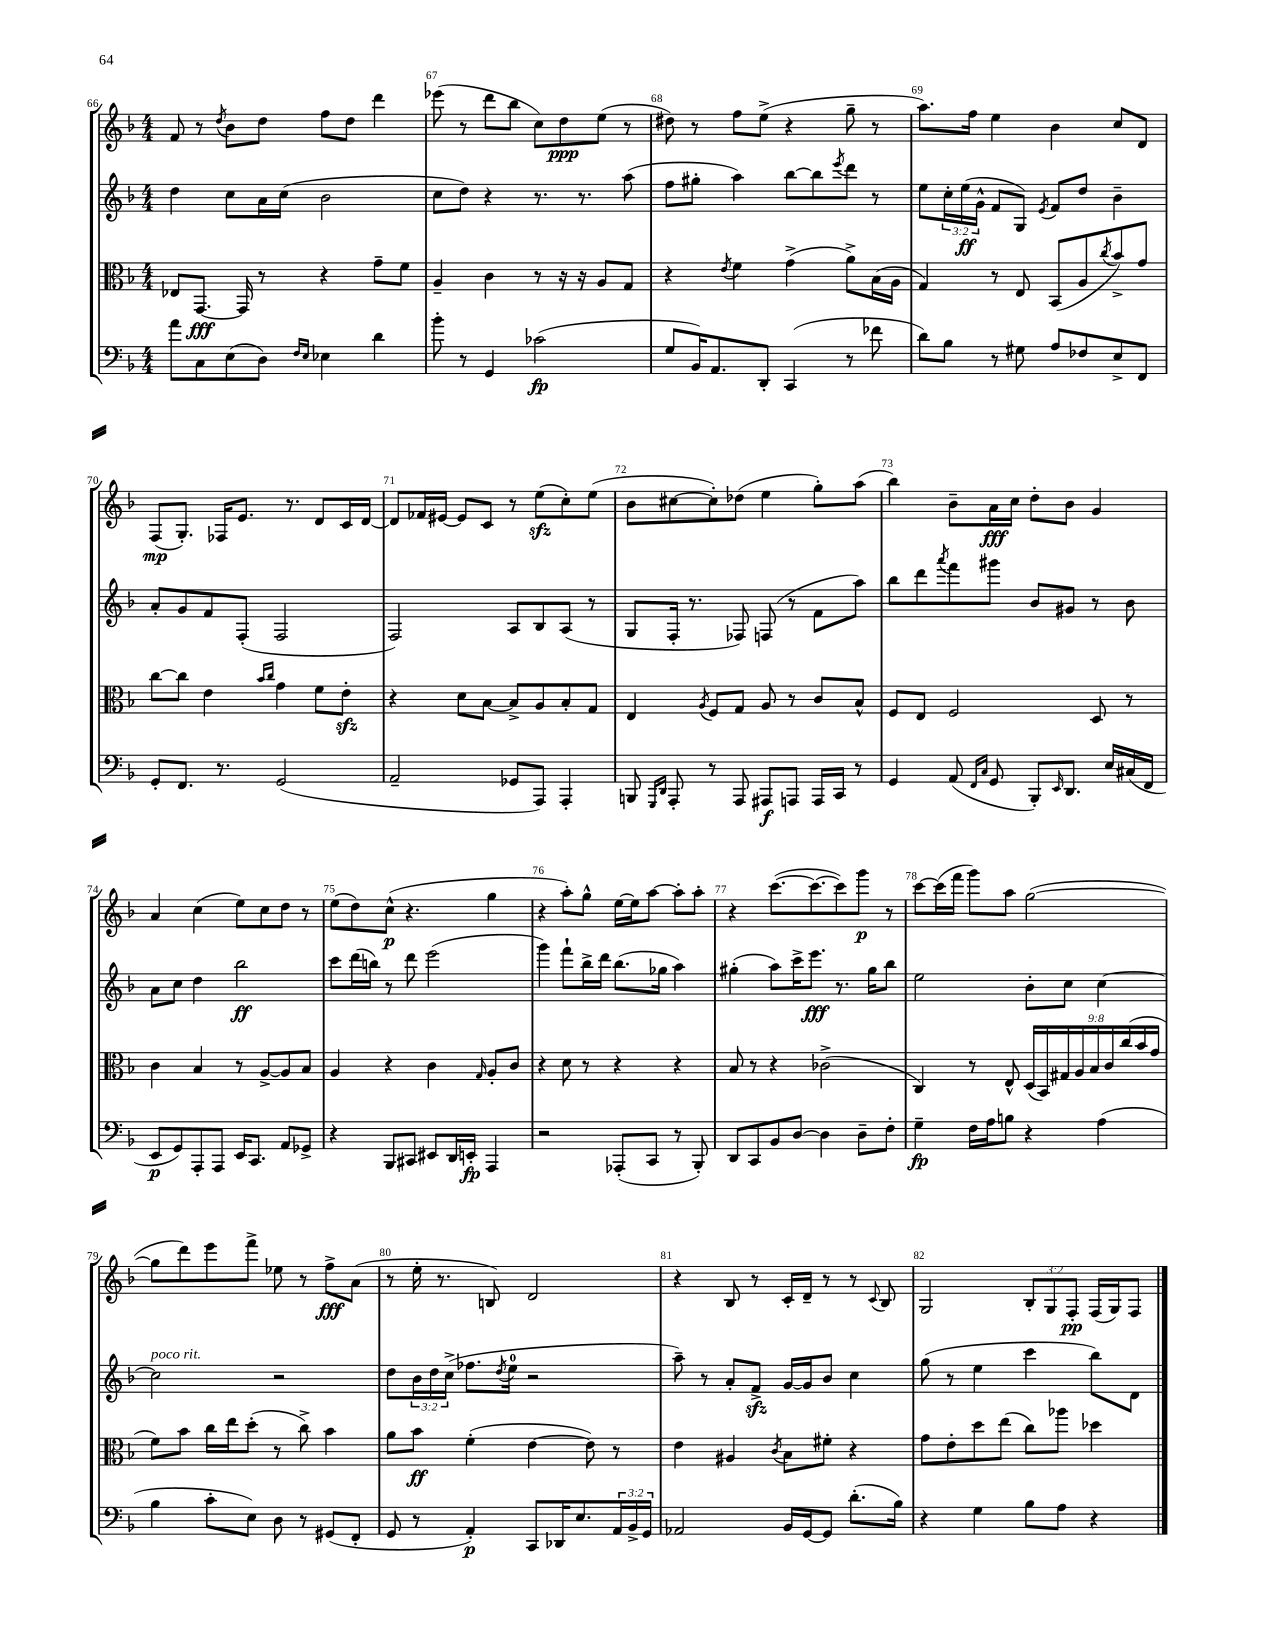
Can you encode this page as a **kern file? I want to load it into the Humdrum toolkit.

**kern	**kern	**kern	**kern
*staff4	*staff3	*staff2	*staff1
*clefF4	*clefC3	*clefG2	*clefG2
*k[b-]	*k[b-]	*k[b-]	*k[b-]
*M4/4	*M4/4	*M4/4	*M4/4
8a\L	8E-/L	4dd\	8f/
8C\	[8.GG/J	.	8r
.	.	.	8qdd/
(8E\	.	8cc\L	8b-\L
.	16GG/]	.	.
8D\J)	8r	16a\L	8dd\J
.	.	(16cc\JJ	.
16qqF/LL	.	.	.
16qqE/JJ	.	.	.
4E-\	4r	2b-\	8ff\L
.	.	.	8dd\J
4d\	8g~\L	.	4ddd\
.	8f\J	.	.
=	=	=	=
8b-'\	4A~/	8cc\L	(8eee-\
8r	.	8dd\J)	8r
4GG/	4c\	4r	8ddd\L
.	.	.	8bb-\J
(2c-\	8r	8.r	8cc\L)
.	16r	.	8dd\
.	16r	8.r	.
.	8A/L	.	(8ee\J
.	8G/J	(8aa\	8r
=	=	=	=
8G/L	4r	8ff\L	8dd#\)
16BB-/K)	.	8gg#'\J	8r
8.AA/	.	.	.
.	8qe/	.	.
.	4f\	4aa\)	8ff\L
8DD'/J	.	.	(8ee^\J
(4CC/	(4g^\	[8bb-\L	4r
.	.	8bb-\]	.
.	.	8qeee/	.
8r	8a^\L)	8ddd\J	8gg~\
8f-\	(16B-\L	8r	8r
.	16A\JJ	.	.
=	=	=	=
8d\L)	4G/)	8ee\L	8.aa\L)
8B-\J	.	24cc'\L	.
.	.	(24ee\	.
.	.	.	16ff\Jk
.	.	24g^^\JJ	.
8r	8r	8f/L	4ee\
8G#\	8E/	8G/J)	.
.	.	8qe/	.
8A/L	(8BB-/L	8f/L	4b-\
8F-/	8A/	8dd/J	.
.	8qcc/	.	.
8E^/	8b-^/)	4b-~\	8cc/L
8FF/J	8g/J	.	8d/J
=	=	=	=
8GG'/L	[8cc\L	8a'/L	(8F/L
8.FF/J	8cc\]J	8g/	8.G'/J)
.	4e\	8f/	.
8.r	.	.	16F-/LK
.	.	(8F'/J	8.e/J
.	16qqb-/LL	.	.
.	16qqcc/JJ	.	.
(2GG/	4g\	2F/	.
.	.	.	8.r
.	8f\L	.	8d/L
.	8e'\J	.	16c/L
.	.	.	[16d/JJ
=	=	=	=
2AA~/	4r	2F/)	8d/]L
.	.	.	16f-/L
.	.	.	[16e#/JJ
.	8d\L	.	8e#/]L
.	[8B-\J	.	8c/J
8GG-/L	8B-^/]L	8A/L	8r
8AAA/J)	8A/	8B-/	(8ee\L
4AAA'/	8B-'/	(8A/J	8cc'\)
.	8G/J	8r	(8ee\J
=	=	=	=
8BBB/	4E/	8G/L	8b-\L
16qqGGG/LL	.	.	.
16qqDD/JJ	.	.	.
8AAA'/	.	16F'/Jk	[8cc#\
.	.	8.r	.
.	8qA/	.	.
8r	8F/L	.	8cc#'\])
8AAA/	8G/J	8F-/)	(8dd-\J
8AAA#/L	8A/	(8F/	4ee\
8AAA/J	8r	8r	.
16AAA/LL	8c/L	8f\L	8gg'\L)
16CC/JJ	.	.	.
8r	8B-^^/J	8aa\J)	(8aa\J
=	=	=	=
4GG/	8F/L	8bb-\L	4bb-\)
.	8E/J	8ddd\	.
.	.	8qaaa/	.
(8AA/	2F/	8fff\	8b-~\L
16qqFF/LL	.	.	.
16qqC/JJ	.	.	.
8GG/	.	8ggg#\J	16a\L
.	.	.	16cc\JJ
8BBB-'/L)	.	8b-/L	8dd'\L
16qqEE/	.	.	.
8.DD/J	.	8g#/J	8b-\J
.	8D/	8r	4g/
16E/LL	.	.	.
(16C#/	8r	8b-\	.
16FF/JJ	.	.	.
=	=	=	=
8EE/L	4c\	8a\L	4a/
8GG/)	.	8cc\J	.
8AAA'/	4B-/	4dd\	(4cc\
8AAA/J	.	.	.
16EE/LK	8r	2bb-\	8ee\L)
8.CC/J	.	.	.
.	[8A^/L	.	8cc\
8AA/L	8A/]	.	8dd\J
8GG-^/J	8B-/J	.	8r
=	=	=	=
4r	4A/	8ccc\L	(8ee\L
.	.	(16ddd\L	8dd\)
.	.	16bb\JJ)	.
8BBB-/L	4r	8r	(8cc^^\J
8CC#/J	.	8ddd\	4.r
8EE#/L	4c\	(2eee\	.
16DD/L	.	.	.
16EE'/JJ	.	.	.
.	16qqG/	.	.
4AAA/	8A'/L	.	4gg\
.	8c/J	.	.
=	=	=	=
2r	4r	4ggg\)	4r
.	8d\	8fff`\L	8aa'\L)
.	8r	16bb-^\L	8gg^^\J
.	.	16ddd\JJ	.
(8AAA-'/L	4r	(8.bb-\L	[16ee\LL
.	.	.	16ee\]J
8CC/J	.	.	[8aa\J
.	.	16gg-\Jk	.
8r	4r	4aa\)	8aa'\]L
8BBB-'/)	.	.	8aa'\J
=	=	=	=
8DD/L	8B-/	(4gg#'\	4r
8CC/	8r	.	.
8BB-/	4r	8aa\L)	([8.ccc\L
[8D/J	.	16ccc^\K	.
.	.	8.eee\J	8.ccc\_
4D\]	(2c-^\	.	.
.	.	8.r	8ccc\])
8D~\L	.	.	8ggg\J
.	.	16gg#\LK	.
8F'\J	.	8bb-\J	8r
=	=	=	=
4G~\	4C/)	2ee\	[8ccc\L
.	.	.	(16ccc\]L
.	.	.	16fff\JJ
16F\LL	8r	.	8ggg\L)
16A\J	.	.	.
8B\J	8E^^/	.	8aa\J
4r	(18D/LL	8b-'\L	([2gg\
.	18BB-/)	.	.
.	18G#/	.	.
.	.	8cc\J	.
.	18A/	.	.
.	18B-/	.	.
(4A\	.	[4cc\	.
.	18c/	.	.
.	(18cc/	.	.
.	18b-/	.	.
.	18g/JJ	.	.
=	=	=	=
4B-\	8f\L)	2cc\]	8gg\]L
.	8b-\J	.	8ddd\)
8c'\L	16cc\LL	.	8eee\
.	16ee\J	.	.
8E\J)	(8dd'\J	.	8fff^\J
8D\	8r	2r	8ee-\
8r	8cc^\)	.	8r
(8GG#/L	4b-\	.	8ff^\L
8FF'/J	.	.	(8a\J
=	=	=	=
8GG/	8a\L	8dd\L	8r
8r	8b-\J	24b-\L	16ee'\
.	.	24dd\	.
.	.	.	8.r
.	.	(24cc^\JJ	.
4AA'/)	(4f'\	8.ff-\L	.
.	.	.	8B/)
.	.	8qdd/	.
.	.	16ee\Jk	.
8CC/L	[4e\	2r	2d/
16DD-/K	.	.	.
8.E/	.	.	.
.	8e\])	.	.
24AA/L	8r	.	.
24BB-^/	.	.	.
24GG/JJ	.	.	.
=	=	=	=
2AA-/	4e\	8aa~\)	4r
.	.	8r	.
.	4A#/	8a'/L	8B-/
.	.	8f^/J	8r
.	8qc/	.	.
16BB-/LL	8B-\L	[16g/LL	16c'/LL
[16GG/J	.	16g/]J	16d~/JJ
8GG/]J	8f#'\J	8b-/J	8r
(8.d'\L	4r	4cc\	8r
.	.	.	8qqc/
.	.	.	8B-/
16B-\Jk)	.	.	.
=	=	=	=
4r	8g\L	(8gg\	2G/
.	8e'\	8r	.
4G\	8dd\	4ee\	.
.	(8ee\J	.	.
8B-\L	8cc\L)	4ccc\	12B-'/L
.	.	.	12G/
8A\J	8aa-\J	.	.
.	.	.	12F'/J
4r	4dd-\	8bb-\L)	(16F/LL
.	.	.	16G/J)
.	.	8d\J	8F/J
==	==	==	==
*-	*-	*-	*-
